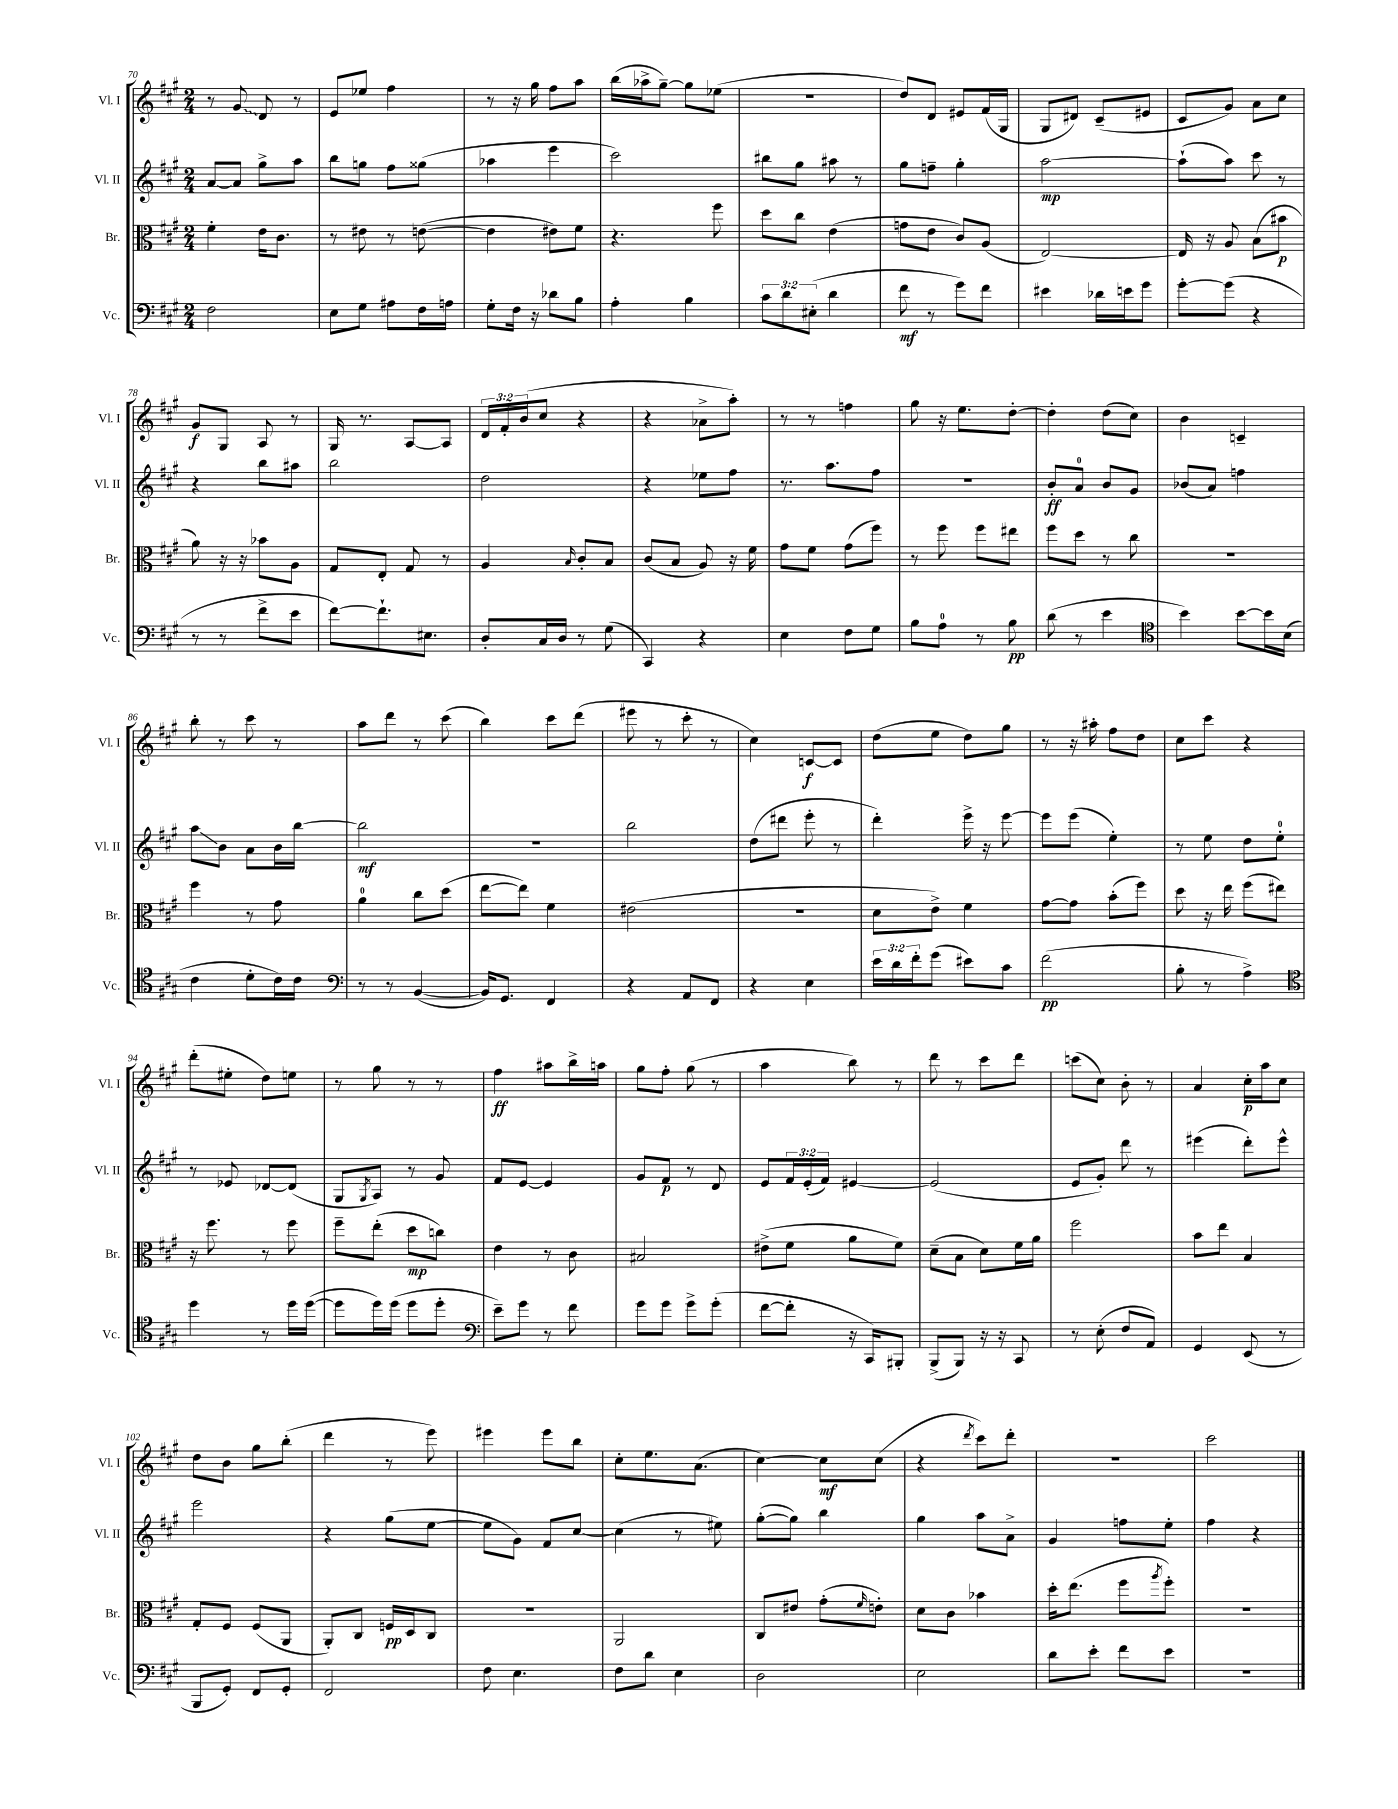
<<
\new StaffGroup <<
\new Staff = "s0" \with { instrumentName = "Vl. I" shortInstrumentName = "Vl. I" } {
    \clef treble \key a \major \numericTimeSignature \time 2/4 \override Staff.TupletNumber.text = #tuplet-number::calc-fraction-text
    r8 \once \override Glissando.style = #'zigzag gis'8\glissando d'8 r8 |
    e'8 ees''8 fis''4 |
    r8 r16 gis''16 fis''8 a''8 |
    b''16( aes''16-> gis''8~--) gis''8 ees''8( |
    r2 |
    d''8) d'8 eis'8 fis'16( gis16 |
    gis8 dis'8) cis'8--( eis'8 |
    cis'8 gis'8) a'8 cis''8 |
    gis'8\f gis8 a8 r8 |
    gis16 r8. a8~ a8 |
    \tuplet 3/2 { d'16 fis'16-. b'16( } cis''8 r4 |
    r4 aes'8-> a''8-.) |
    r8 r8 f''4 |
    gis''8 r16 e''8. d''8~-. |
    d''4-. d''8( cis''8) |
    b'4 c'4-- |
    b''8-. r8 cis'''8 r8 |
    a''8 d'''8 r8 cis'''8( |
    b''4) cis'''8 d'''8( |
    eis'''8 r8 cis'''8-. r8 |
    cis''4) c'8~\f c'8 |
    d''8( e''8 d''8) gis''8 |
    r8 r16 ais''16-. fis''8 d''8 |
    cis''8 cis'''8 r4 |
    d'''8-.( eis''8-. d''8) e''8 |
    r8 gis''8 r8 r8 |
    fis''4\ff ais''8 b''16-> a''16 |
    gis''8 fis''8-. gis''8( r8 |
    a''4 b''8) r8 |
    d'''8 r8 cis'''8 d'''8 |
    c'''8( cis''8) b'8-. r8 |
    a'4 cis''16-.\p a''16 cis''8 |
    d''8 b'8 gis''8 b''8-.( |
    d'''4 r8 e'''8) |
    eis'''4 eis'''8 b''8 |
    cis''8-. e''8. a'8.( |
    cis''4~) cis''8\mf cis''8( |
    r4 \acciaccatura { d'''8 } cis'''8) d'''8-. |
    R2 |
    cis'''2 \bar "|." |
}
\new Staff = "s1" \with { instrumentName = "Vl. II" shortInstrumentName = "Vl. II" } {
    \clef treble \key a \major \numericTimeSignature \time 2/4 \override Staff.TupletNumber.text = #tuplet-number::calc-fraction-text
    a'8~ a'8 gis''8-> a''8 |
    b''8 g''8 fis''8 gisis''8( |
    aes''4 e'''4 |
    cis'''2) |
    bis''8 gis''8 ais''8 r8 |
    gis''8 f''8-- gis''4-. |
    a''2~\mp |
    a''8-!( a''8) cis'''8 r8 |
    r4 b''8 ais''8 |
    b''2 |
    d''2 |
    r4 ees''8 fis''8 |
    r8. a''8. fis''8 |
    R2 |
    b'8-.\ff a'8-0 b'8 gis'8 |
    bes'8( a'8) f''4 |
    a''8\glissando b'8 a'8 b'16 b''16~ |
    b''2\mf |
    R2 |
    b''2 |
    d''8( dis'''8 e'''8-. r8 |
    d'''4-.) e'''16-> r16 e'''8~ |
    e'''8 e'''8( e''4-.) |
    r8 e''8 d''8 e''8-0-. |
    r8 ees'8 des'8~ des'8( |
    gis8 \acciaccatura { gis8 } a8) r8 gis'8 |
    fis'8 e'8~ e'4 |
    gis'8 fis'8\p r8 d'8 |
    e'8 \tuplet 3/2 { fis'16 e'16-.( fis'16) } eis'4~ |
    eis'2( |
    e'8 gis'8-.) d'''8 r8 |
    eis'''4( d'''8-.) eis'''8-^ |
    e'''2 |
    r4 gis''8( e''8~ |
    e''8 gis'8) fis'8 cis''8~ |
    cis''4( r8 eis''8) |
    gis''8~-.( gis''8) b''4 |
    gis''4 a''8 a'8-> |
    gis'4 f''8 e''8-. |
    fis''4 r4 \bar "|." |
}
\new Staff = "s2" \with { instrumentName = "Br." shortInstrumentName = "Br." } {
    \clef alto \key a \major \numericTimeSignature \time 2/4
    fis'4-. e'16 cis'8. |
    r8 eis'8 r8 e'8~( |
    e'4 eis'8) fis'8 |
    r4. fis''8 |
    d''8 cis''8 e'4( |
    g'8 e'8 cis'8) a8( |
    e2~) |
    e16 r16 a8 b8( bis'8\p |
    a'8) r16 r16 bes'8 a8 |
    gis8 e8-. gis8 r8 |
    a4 \grace { b16 } cis'8-. b8 |
    cis'8( b8 a8) r16 fis'16 |
    gis'8 fis'8 gis'8( fis''8) |
    r8 fis''8 fis''8 eis''8 |
    fis''8 d''8 r8 cis''8 |
    R2 |
    fis''4 r8 gis'8 |
    a'4-0 cis''8 d''8( |
    e''8~ e''8) fis'4 |
    eis'2( |
    r2 |
    d'8 e'8->) fis'4 |
    gis'8~ gis'8 b'8-.( fis''8) |
    d''8 r16 e''16 fis''8( eis''8) |
    r16 fis''8. r8 fis''8 |
    fis''8-- e''8-.( d''8\mp c''8) |
    e'4 r8 cis'8 |
    bis2 |
    eis'8->( fis'8 a'8 fis'8) |
    d'8--( b8 d'8) fis'16 a'16 |
    fis''2 |
    b'8 e''8 b4 |
    gis8-. fis8 fis8( a,8 |
    a,8-.) cis8 f16\pp d16 cis8 |
    R2 |
    a,2 |
    cis8 eis'8 gis'8-.( \grace { fis'16 } e'8-.) |
    d'8 cis'8 bes'4 |
    d''16-. e''8.( fis''8 \acciaccatura { a''8 } fis''8-.) |
    r2 \bar "|." |
}
\new Staff = "s3" \with { instrumentName = "Vc." shortInstrumentName = "Vc." } {
    \clef bass \key a \major \numericTimeSignature \time 2/4 \override Staff.TupletNumber.text = #tuplet-number::calc-fraction-text
    fis2 |
    e8 gis8 ais8 fis16 a16 |
    gis8-. fis16 r16 des'8 b8 |
    a4-. b4 |
    \tuplet 3/2 { cis'8 d'8 eis8-.( } d'4 |
    fis'8\mf r8 gis'8) fis'8 |
    eis'4 des'16 e'16 gis'8 |
    gis'8~-. gis'8( r4 |
    r8 r8 fis'8-> e'8 |
    fis'8~) fis'8.-! eis8. |
    d8-. cis16 d16 r8 gis8( |
    cis,4) r4 |
    e4 fis8 gis8 |
    b8 a8-0 r8 b8\pp |
    d'8( r8 e'4 |
    \clef tenor b'4) b'8~ b'16 b16( |
    cis'4 d'8-. cis'16) cis'16 |
    \clef bass r8 r8 b,4~( |
    b,16) gis,8. fis,4 |
    r4 a,8 fis,8 |
    r4 e4 |
    \tuplet 3/2 { e'16 d'16 fis'16-. } gis'8( eis'8) cis'8 |
    fis'2\pp( |
    b8-. r8 a4->) |
    \clef tenor d''4 r8 d''16 d''16~( |
    d''8 d''16) d''16( d''8 d''8-. |
    \clef bass e'8--) gis'8 r8 fis'8 |
    gis'8 gis'8 gis'8-> gis'8-.( |
    fis'8~ fis'8-. r16 cis,16) bis,,8-. |
    b,,8->( b,,8) r16 r16 cis,8 |
    r8 e8-.( fis8 a,8) |
    gis,4 e,8( r8 |
    b,,8 gis,8-.) fis,8 gis,8-. |
    fis,2 |
    fis8 e4. |
    fis8 d'8 e4 |
    d2 |
    e2 |
    d'8 e'8-. fis'8 e'8 |
    R2 \bar "|." |
}
>>
>>
\layout { \context { \Score currentBarNumber = #70 } }
